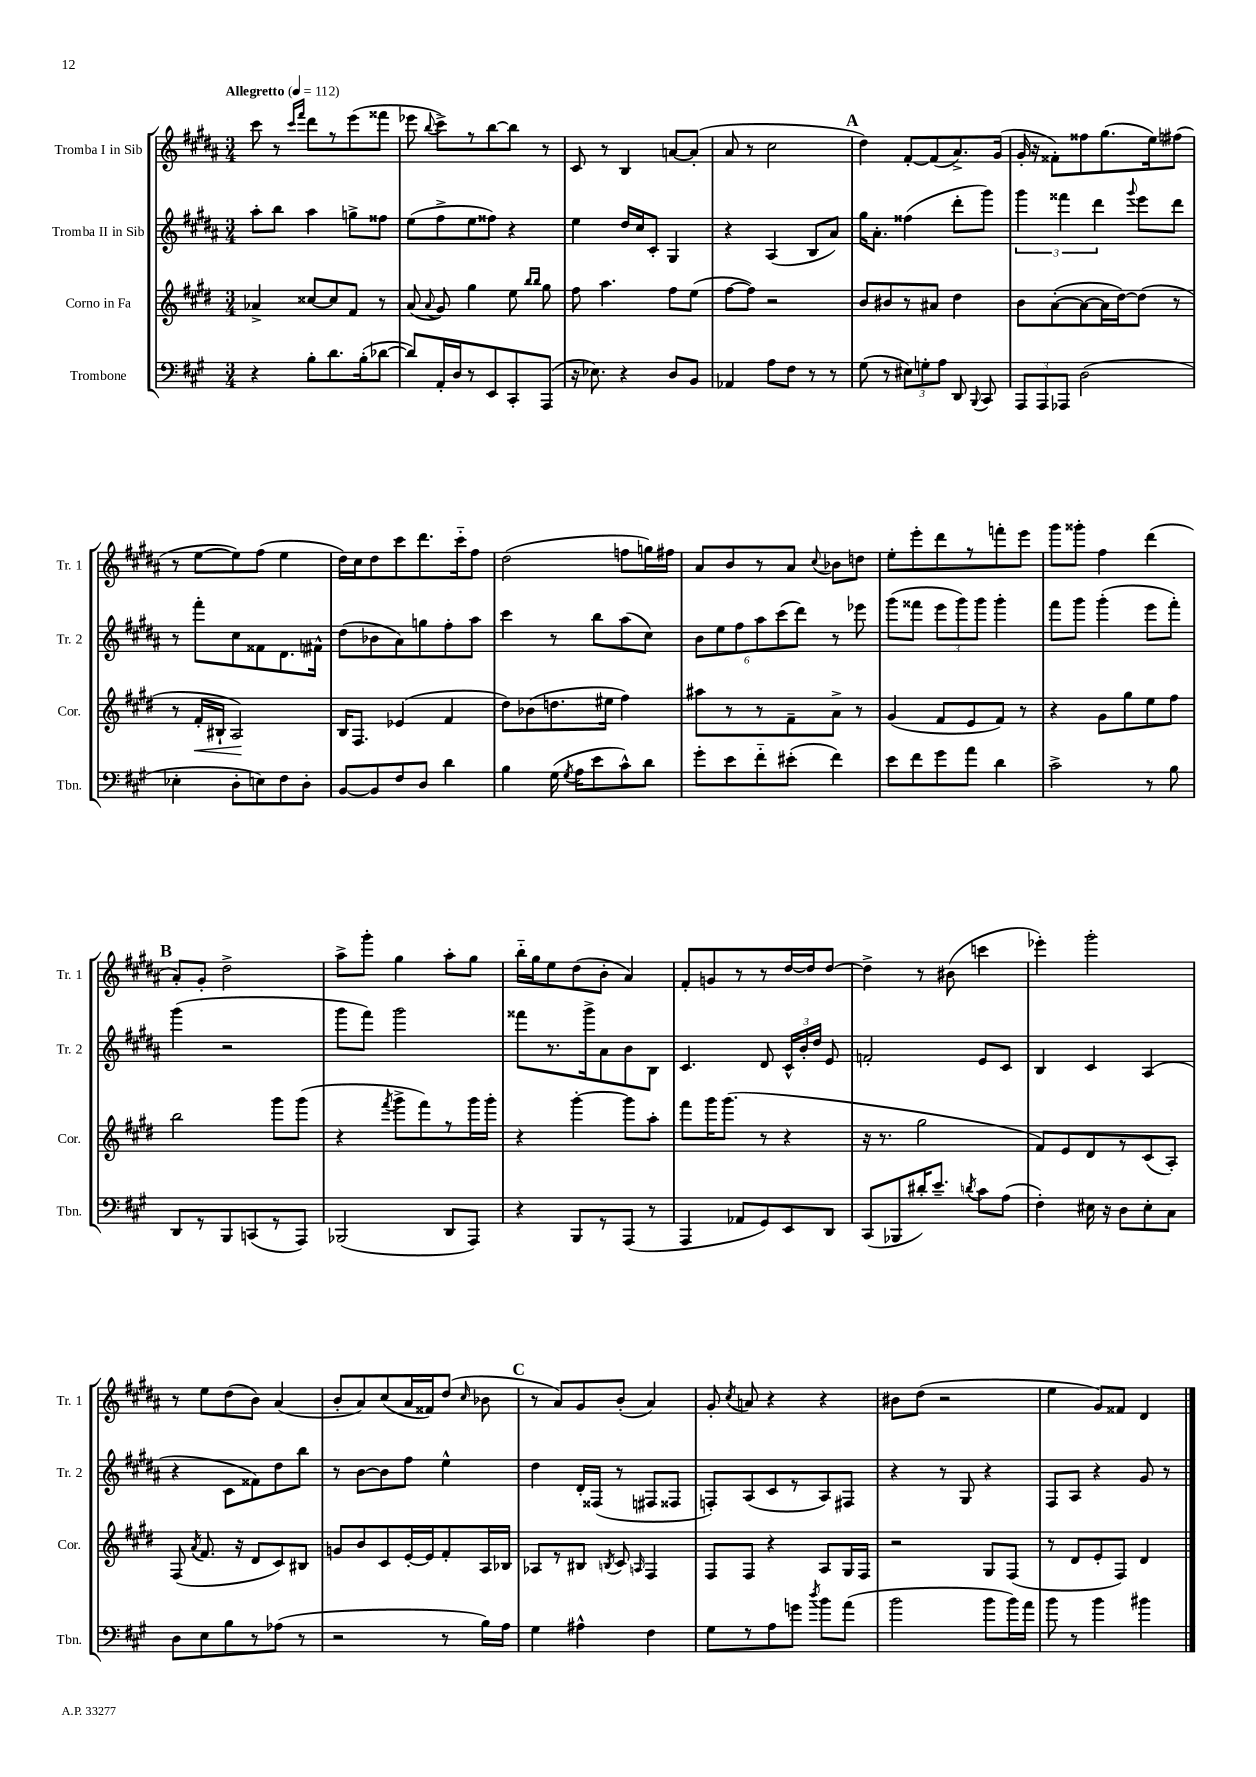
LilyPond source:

<<
\new StaffGroup <<
\new Staff = "s0" \with { instrumentName = "Tromba I in Sib" shortInstrumentName = "Tr. 1" } {
    \clef treble \key b \major \numericTimeSignature \time 3/4 \tempo "Allegretto" 4 = 112
    \autoBeamOff cis'''8 r8 \grace { cis'''16[ fis'''16] } dis'''8[ r8 e'''8( fisis'''8] |
    ees'''8 \appoggiatura { b''8 } cis'''8[->) r8 b''8~ b''8] r8 |
    cis'8 r8 b4 a'8[~ a'8]-.( |
    ais'8 r8 cis''2 |
    \mark \markup { \bold "A" } dis''4) fis'8[~-. fis'8( ais'8.->) gis'16]( |
    gis'16-. r16 fisis'8[-.) fisis''8 gis''8.( e''16) fis''8]( |
    r8 e''8[~ e''8) fis''8]( e''4 |
    dis''16[) cis''16 dis''8 cis'''8 dis'''8. cis'''16-_ fis''8] |
    dis''2( f''8[ g''16) fis''16] |
    ais'8[ b'8 r8 ais'8] \appoggiatura { cis''8 } bes'8[ d''8] |
    e''8[-. e'''8-. dis'''8 r8 f'''8-. e'''8] |
    gis'''8[ gisis'''8]-. fis''4 dis'''4( |
    \mark \markup { \bold "B" } ais'8[-.) gis'8]-. dis''2-> |
    ais''8[-> gis'''8]-. gis''4 ais''8[-. gis''8] |
    b''16[-_ gis''16 e''8 dis''8( b'8]-. ais'4) |
    fis'8[-. g'8 r8 r8 dis''16~ dis''16 dis''8]~ |
    dis''4-> r8 bis'8( c'''4 |
    ees'''4-.) gis'''2-. |
    r8 e''8[ dis''8( b'8]) ais'4( |
    b'8[-. ais'8) cis''8( ais'16 fisis'16) dis''8]( \grace { cis''16 } bes'8 |
    \mark \markup { \bold "C" } r8 ais'8[) gis'8 b'8]-.( ais'4) |
    gis'8-. \acciaccatura { cis''8 } a'8 r4 r4 |
    bis'8[ dis''8]( r2 |
    e''4 gis'8[) fisis'8] dis'4 \bar "|." |
}
\new Staff = "s1" \with { instrumentName = "Tromba II in Sib" shortInstrumentName = "Tr. 2" } {
    \clef treble \key b \major \numericTimeSignature \time 3/4
    \autoBeamOff ais''8[-. b''8] ais''4 g''8[-> fisis''8] |
    e''8[( fis''8-> e''8 fisis''8]) r4 |
    e''4 dis''16[ cis''16 cis'8]-. gis4 |
    r4 ais4( b8[ ais'8]) |
    \mark \markup { \bold "A" } gis''16[ ais'8.]-. fisis''4( dis'''8[-. gis'''8]) |
    \tuplet 3/2 { gis'''4 fisis'''4 dis'''4 } \appoggiatura { gis'''8 } e'''8[ dis'''8] |
    r8 fis'''8[-. cis''8 fisis'8 dis'8. fis'16]-^ |
    dis''8[( bes'8 ais'8) g''8 fis''8-. ais''8] |
    cis'''4 r8 b''8[ ais''8( cis''8]) |
    \tuplet 6/4 { b'8[ e''8 fis''8 ais''8 cis'''8( dis'''8]) } r8 ees'''8 |
    gis'''8[( fisis'''8] \tuplet 3/2 { e'''8[ gis'''8) gis'''8] } gis'''4-. |
    fis'''8[ gis'''8] gis'''4-.( e'''8[ fis'''8]-.) |
    \mark \markup { \bold "B" } gis'''4( r2 |
    gis'''8[ fis'''8]) gis'''2 |
    fisis'''8[ r8. gis'''16-> ais'8 b'8 b8] |
    cis'4. dis'8 \tuplet 3/2 { cis'16[-^ b'16-. dis''16] } e'8 |
    f'2-. e'8[ cis'8] |
    b4 cis'4 ais4( |
    r4 cis'8[ fisis'8) dis''8 b''8] |
    r8 b'8[~ b'8 fis''8] e''4-^ |
    \mark \markup { \bold "C" } dis''4 dis'16[-. fisis16]( r8 fis8[ fisis8] |
    f8[-.) ais8( cis'8 r8 ais8) fis8] |
    r4 r8 gis8 r4 |
    fis8[ ais8] r4 gis'8 r8 \bar "|." |
}
\new Staff = "s2" \with { instrumentName = "Corno in Fa" shortInstrumentName = "Cor." } {
    \clef treble \key e \major \numericTimeSignature \time 3/4
    \autoBeamOff aes'4-> cisis''8[~ cisis''8 fis'8] r8 |
    a'8( \appoggiatura { a'8 } gis'8) gis''4 e''8 \grace { b''16[ b''16] } gis''8 |
    fis''8 a''4. fis''8[ e''8]( |
    fis''8[~ fis''8]) r2 |
    \mark \markup { \bold "A" } b'8[ bis'8 r8 ais'8] dis''4 |
    b'8[ a'8~-.( a'8~ a'16 dis''16~) dis''8]( r8 |
    r8 fis'16[-.\< bis16]-! a2\!) |
    b16[ fis8.] ees'4( fis'4 |
    dis''8[) bes'8( d''8. eis''16] fis''4) |
    ais''8[ r8 r8 fis'8-- a'8]-> r8 |
    gis'4( fis'8[ e'8 fis'8]) r8 |
    r4 gis'8[ gis''8 e''8 fis''8] |
    \mark \markup { \bold "B" } b''2 gis'''8[ gis'''8]( |
    r4 \acciaccatura { fis'''8 } gis'''8[-> fis'''8) r8 gis'''16 gis'''16]-. |
    r4 gis'''4~-. gis'''8[ a''8]-. |
    fis'''8[ gis'''16 gis'''8.]( r8 r4 |
    r16 r8. gis''2 |
    fis'8[) e'8 dis'8 r8 cis'8( a8]-.) |
    fis8( \acciaccatura { a'8 } fis'8. r16 dis'8[ cis'8) bis8] |
    g'8[ b'8 cis'8 e'16~-. e'16 fis'8-. a16 bes16] |
    \mark \markup { \bold "C" } aes8[ r8 bis8] \acciaccatura { b8 } cis'8 \grace { a16 } fis4 |
    fis8[ fis8] r4 a8[ gis16 fis16] |
    r2 gis8[ fis8]( |
    r8 dis'8[ e'8-. fis8]) dis'4 \bar "|." |
}
\new Staff = "s3" \with { instrumentName = "Trombone" shortInstrumentName = "Tbn." } {
    \clef bass \key a \major \numericTimeSignature \time 3/4
    \autoBeamOff r4 b8[-. d'8. b16-.( des'8]~ |
    des'8[) a,16-. d16 r8 e,8 cis,8-. a,,8]( |
    r16 ees8.) r4 d8[ b,8] |
    aes,4 a8[ fis8] r8 r8 |
    \mark \markup { \bold "A" } gis8( r8 \tuplet 3/2 { eis8[) g8-. a8] } d,8 \appoggiatura { b,,8 } cis,8 |
    \tuplet 3/2 { a,,8[ a,,8 aes,,8] } d2( |
    ees4-. d8[-. e8) fis8 d8]-. |
    b,8[~ b,8 fis8 d8] d'4 |
    b4 gis16( \acciaccatura { gis8 } a16[ e'8 cis'8-^) d'8] |
    gis'8[-. e'8 fis'8-_ eis'8]-.( fis'4) |
    e'8[ fis'8 gis'8 a'8] d'4 |
    cis'2-> r8 b8 |
    \mark \markup { \bold "B" } d,8[ r8 b,,8 c,8( r8 a,,8]) |
    bes,,2( d,8[ a,,8]) |
    r4 b,,8[ r8 a,,8]( r8 |
    a,,4 aes,8[ gis,8) e,8 d,8] |
    cis,8[( bes,,8 dis'16-.) e'8.]-- \acciaccatura { d'8 } cis'8[ a8]( |
    fis4-.) eis16 r16 d8[ eis8-. cis8] |
    d8[ e8 b8 r8 aes8]( r8 |
    r2 r8 b16[) a16] |
    \mark \markup { \bold "C" } gis4 ais4-^ fis4 |
    gis8[ r8 a8 g'8] \acciaccatura { d''8 } b'8[ a'8]( |
    b'2 b'8[ b'16) a'16] |
    b'8 r8 b'4 bis'4 \bar "|." |
}
>>
>>
\layout { \context { \Score \remove "Bar_number_engraver" } }
